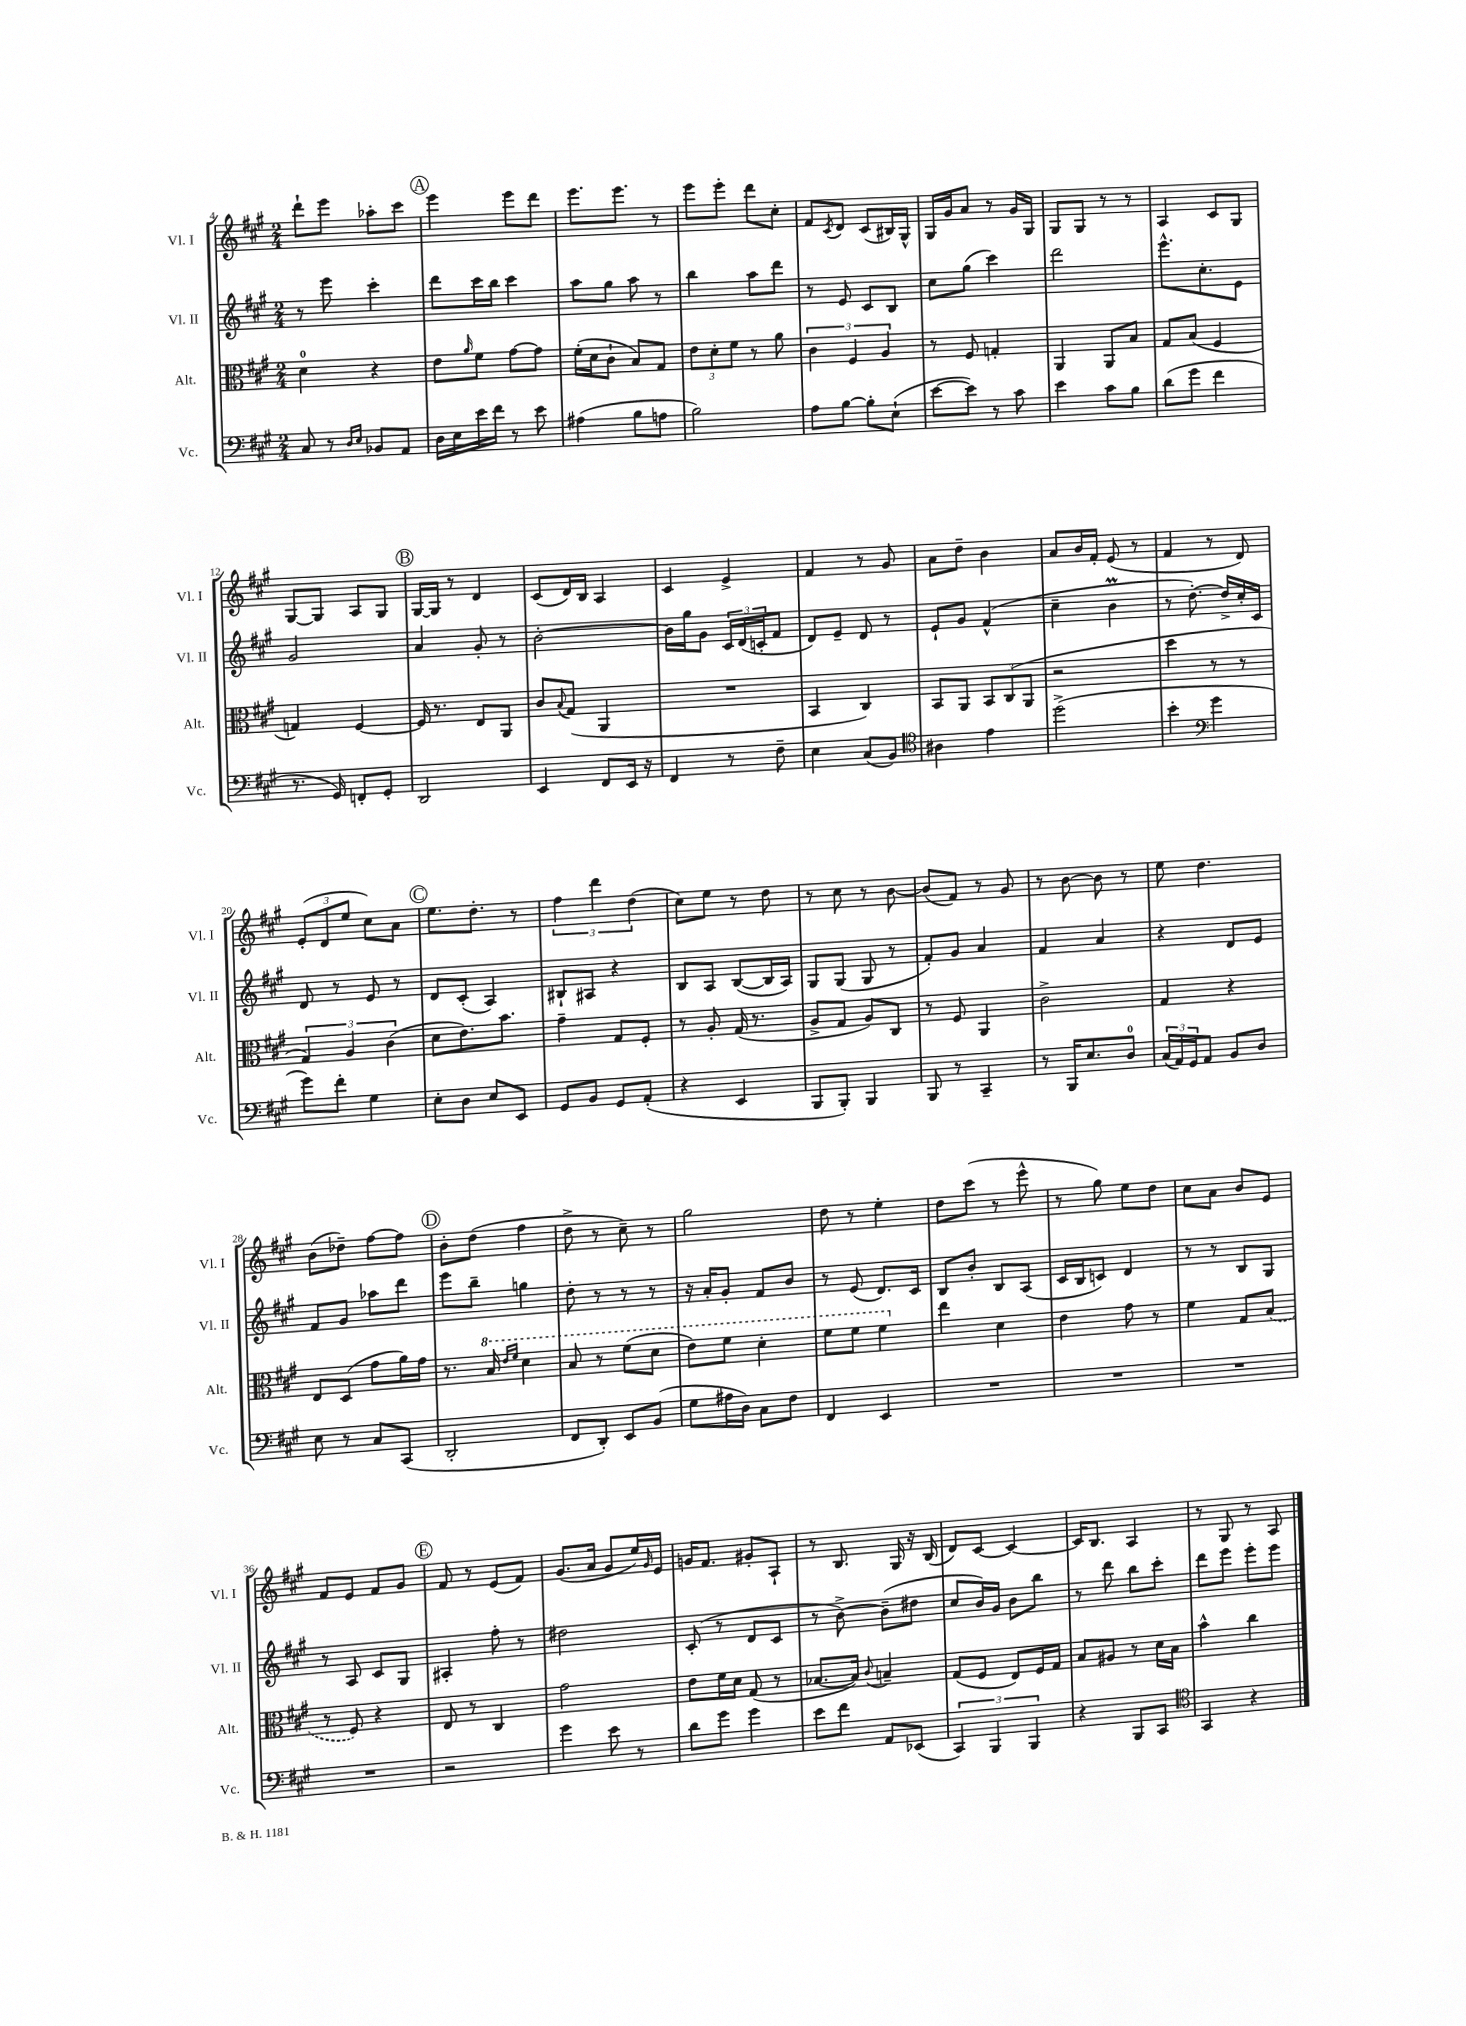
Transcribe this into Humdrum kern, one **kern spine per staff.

**kern	**kern	**kern	**kern
*staff4	*staff3	*staff2	*staff1
*clefF4	*clefC3	*clefG2	*clefG2
*k[f#c#g#]	*k[f#c#g#]	*k[f#c#g#]	*k[f#c#g#]
*M2/4	*M2/4	*M2/4	*M2/4
8C#	4d	8r	8ddd`
8r	.	8eee	8eee
16qqD	.	.	.
16qqE	.	.	.
8BB-	4r	4ccc#'	8aa-'
8AA	.	.	8ccc#
=	=	=	=
16D	8e	8ddd	4eee
16E	.	.	.
.	16qqa	.	.
16e	8f#	16ccc#	.
16f#	.	16bb	.
8r	[8g#	4ccc#	8eee
8e	8g#]	.	8ddd
=	=	=	=
(4A#	(16f#'	8aa	8.eee
.	16d	.	.
.	8c#`	8gg#	.
.	.	.	8.eee
8B	8B)	8aa	.
8A	8G#	8r	8r
=	=	=	=
2B)	12e	4bb	8eee
.	12d'	.	.
.	.	.	8eee'
.	12f#	.	.
.	8r	8aa	8ddd
.	8a	8ddd	8cc#'
=	=	=	=
8A	6c#	8r	8f#
.	.	.	8qc#
[8B	.	8e	8d
.	6F#	.	.
8B']	.	8c#	(8c#
.	6A	.	.
(8E`	.	8B	16B#)
.	.	.	16G#^^
=	=	=	=
[8e	8r	8cc#	16G#
.	.	.	16g#
8e])	8F#	(8gg#	8a
8r	4G'	4ccc#)	8r
8c#	.	.	16g#
.	.	.	16G#
=	=	=	=
4e	4AA	2ddd	8G#
.	.	.	8G#
8c#	8AA	.	8r
8B	8B	.	8r
=	=	=	=
(8d	8G#	8.eee^^	4A
8g#	(8B	.	.
.	.	8.cc#'	.
4f#	4F#	.	8c#
.	.	8e	8G#
=	=	=	=
8.r	4G)	2g#	[8G#
.	.	.	8G#]
16GG#)	.	.	.
8FF'	[4F#	.	8A
8GG#'	.	.	8G#
=	=	=	=
2DD	16F#]	4a	[16G#
.	8.r	.	16G#]
.	.	.	8r
.	8E	8g#'	4d
.	8AA	8r	.
=	=	=	=
4EE	8c#	[2b'	(8c#
.	8qqB	.	.
.	(8G#	.	16d)
.	.	.	16B
8FF#	4AA	.	4A
16EE	.	.	.
16r	.	.	.
=	=	=	=
4FF#	2r	16b]	4c#
.	.	16gg#	.
.	.	8g#	.
8r	.	24c#	4e^
.	.	(24d	.
.	.	24c'	.
8F#~	.	8f#	.
=	=	=	=
4E	4BB	8d)	4f#
.	.	8e~	.
(8C#	4C#)	8d	8r
8BB)	.	8r	8g#
=	=	=	=
*clefC4	*	*	*
4A#	8BB	8e`	8a
.	8AA	8g#	8dd~
4e	12BB	(4f#^^	4b
.	(12C#	.	.
.	12AA	.	.
=	=	=	=
(2dd^	2r	4cc#~	8a
.	.	.	16b
.	.	.	16f#'
.	.	4b	(8e
.	.	.	8r
=	=	=	=
4b'	4dd	8r	4f#
.	.	[8.dd')	.
*clefF4	*	*	*
4g#	8r	.	8r
.	.	16dd^]	.
.	8r	16cc#'	8d)
.	.	16c#	.
=	=	=	=
8g#)	6G#)	8d	(12e'
.	.	.	12d
8f#'	.	8r	.
.	6A	.	12ee
4G#	.	8e	8cc#)
.	(6c#	.	.
.	.	8r	8a
=	=	=	=
8E'	8d	8d	8.ee
8D	8.e)	(8c#'	.
.	.	.	8.dd'
8E	.	4A)	.
.	8.b	.	.
8EE	.	.	8r
=	=	=	=
8GG#	4g#~	8B#`	6ff#
8BB	.	8A#	.
.	.	.	6ddd
8GG#	8G#	4r	.
.	.	.	(6dd
(8AA'	8F#'	.	.
=	=	=	=
4r	8r	8B	8cc#)
.	8A'	8A	8ee
4EE	(16G#	([8B	8r
.	8.r	.	.
.	.	16B]	8dd
.	.	16A)	.
=	=	=	=
8BBB	8A^	8G#	8r
8BBB')	8G#	(8G#	8cc#
4BBB	8A)	8G#	8r
.	8C#	8r	[8b
=	=	=	=
8BBB	8r	8f#')	(8b]
8r	8F#	8g#	8f#)
4CC#~	4AA	4a	8r
.	.	.	8g#
=	=	=	=
8r	2c#^	4f#	8r
16BBB	.	.	[8b
8.E	.	.	.
.	.	4a	8b]
8D	.	.	8r
=	=	=	=
(24C#	4G#	4r	8ee
24AA)	.	.	.
24GG#	.	.	.
8AA	.	.	4.dd
8BB	4r	8d	.
8D	.	8e	.
=	=	=	=
8E	8E	8f#	(8b
8r	(8D	8g#	8dd-~)
8C#	8g#	8aa-	[8ff#
(8CC#	16a)	8ddd	8ff#]
.	16g#	.	.
=	=	=	=
2DD'	8.r	8eee	8b'
.	.	8bb~	(8dd
.	16b	.	.
.	16qqee	.	.
.	16qqff#	.	.
.	4dd	4gg	4ff#
=	=	=	=
8FF#	8b	8dd'	8dd^
8DD')	8r	8r	8r
8EE	(8ff#	8r	8cc#~)
(8BB	8dd	8r	8r
=	=	=	=
8G#	8ee)	16r	2gg#
.	.	16a'	.
16A#	8ff#	8g#'	.
16D)	.	.	.
8C#	4dd'	8f#	.
8F#	.	8b	.
=	=	=	=
4FF#	8ff#	8r	8dd
.	8ff#	(8e	8r
4EE	4ff#	8.d)	4ee'
.	.	16c#	.
=	=	=	=
2r	4ee	8B	8dd
.	.	8b'	(8ccc#
.	4d	8B	8r
.	.	(8A	8eee^^
=	=	=	=
2r	4e	16c#	8r
.	.	16B	.
.	.	8c)	8gg#)
.	8g#	4d	8ee
.	8r	.	8dd
=	=	=	=
2r	4f#	8r	8cc#
.	.	8r	8a
.	8G#	8B	8b
.	(8B	8G#	8e
=	=	=	=
2r	8r	8r	8f#
.	8F#)	8A	8e
.	4r	8c#	8f#
.	.	8G#	8g#
=	=	=	=
2r	8E	4A#'	8f#
.	8r	.	8r
.	4C#	8ff#'	(8e
.	.	8r	8f#)
=	=	=	=
4g#	2g#	2dd#	(8.g#
.	.	.	16a
8e	.	.	8g#
8r	.	.	16ee)
.	.	.	16qqg#
.	.	.	16e
=	=	=	=
8d	8e	(8c#'	16g
.	.	.	8.f#
8g#	16f#	8r	.
.	16d	.	.
4g#	(8G#	8d	8g#'
.	8r	8c#	8A`
=	=	=	=
8e	[8.B-	8r	8r
8f#	.	[8b^)	8.B
.	16B-])	.	.
.	8qqc#	.	.
8AA	4B~	(8b~]	.
.	.	.	16G#
(8EE-	.	8dd#	16r
.	.	.	(16B
=	=	=	=
6CC#)	(8G#	8cc#	8d)
.	8F#	16b)	[8c#
6BBB	.	.	.
.	.	16g#	.
.	8E)	8b	4c#_
6BBB	.	.	.
.	16F#	8bb	.
.	16G#	.	.
=	=	=	=
4r	8B	8r	16c#]
.	.	.	8.B
.	8A#	8ddd	.
8BBB	8r	8bb	4A
8CC#	16d	8ccc#'	.
.	16B	.	.
=	=	=	=
*clefC4	*	*	*
4GG#	4b^^	8ddd	8r
.	.	8eee	8G#
4r	4cc#	8eee'	8r
.	.	8eee	8A
==	==	==	==
*-	*-	*-	*-
